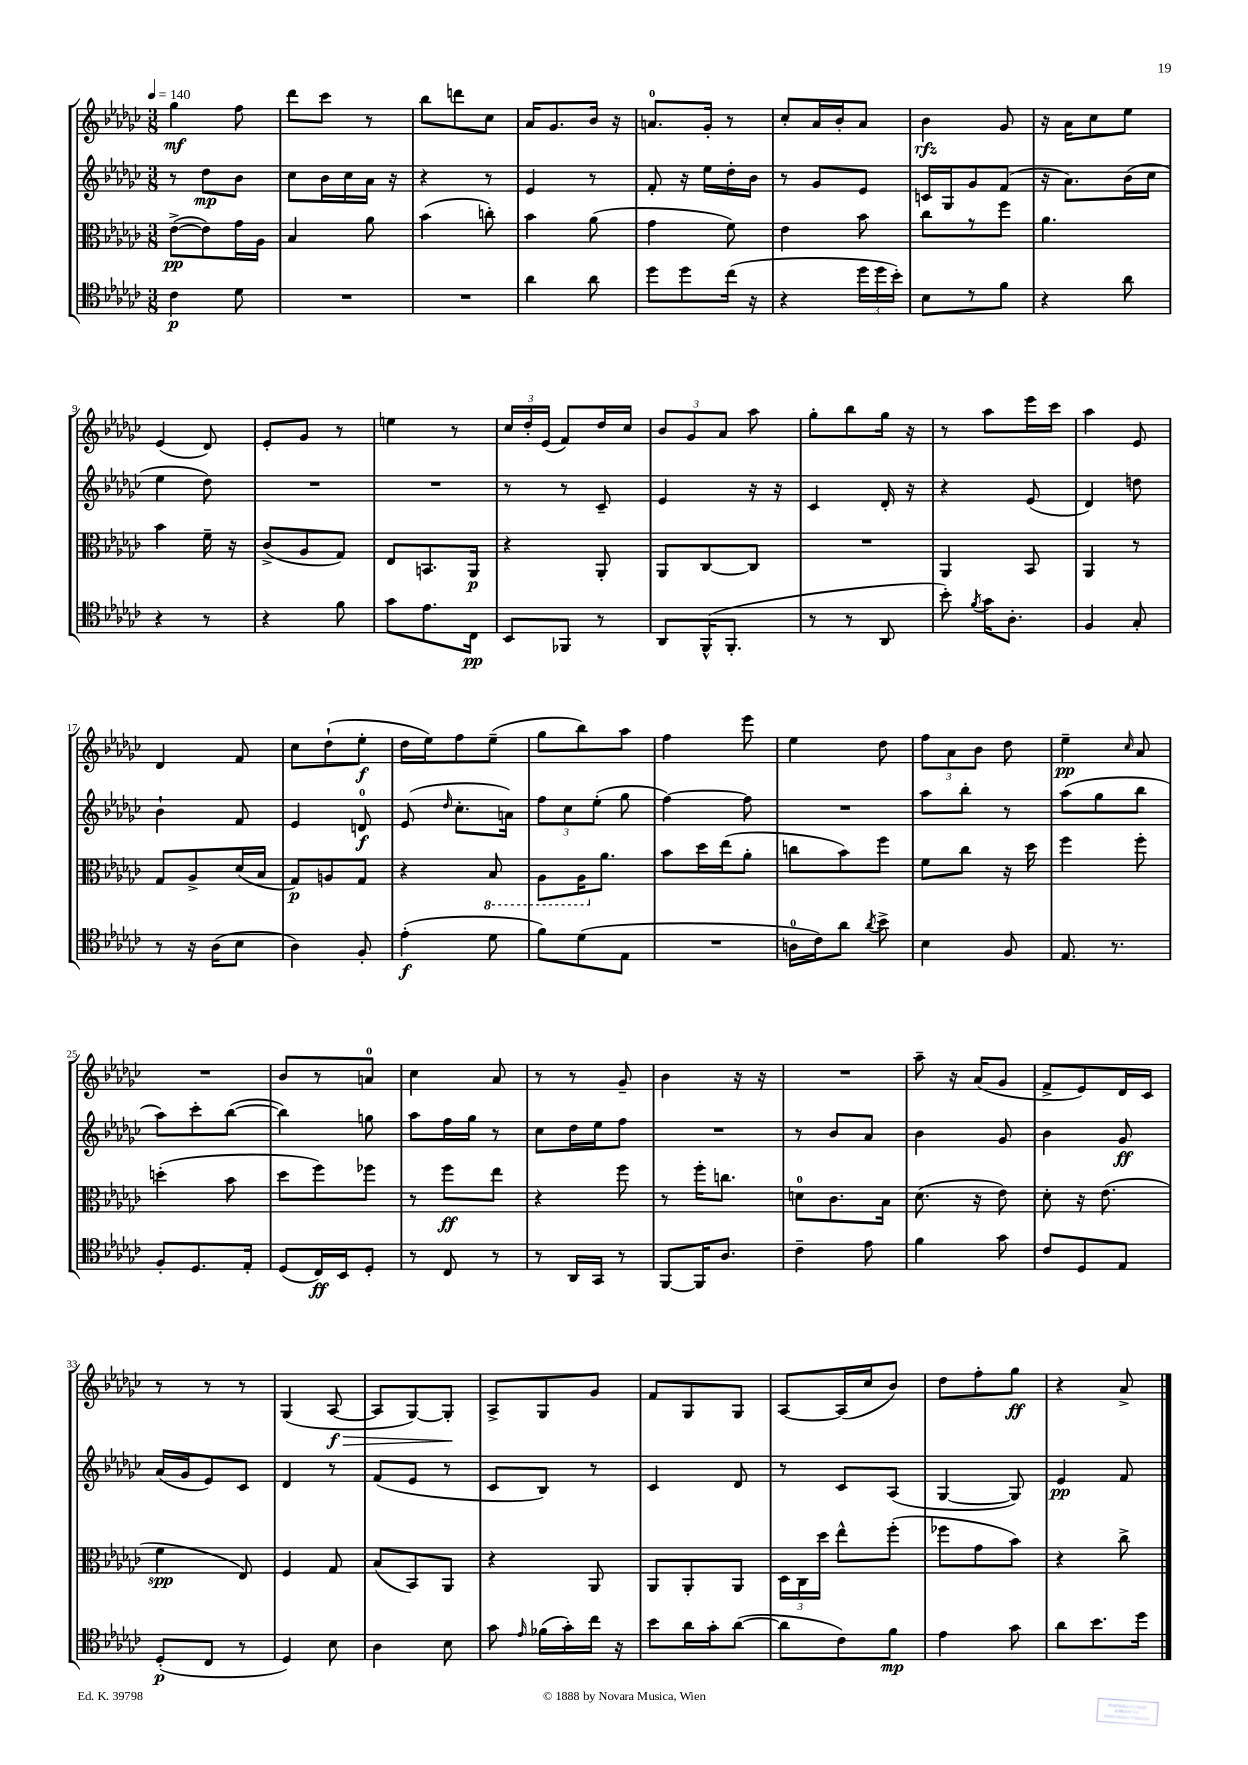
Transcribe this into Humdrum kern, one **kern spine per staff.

**kern	**kern	**kern	**kern
*staff4	*staff3	*staff2	*staff1
*clefC4	*clefC3	*clefG2	*clefG2
*k[b-e-a-d-g-c-]	*k[b-e-a-d-g-c-]	*k[b-e-a-d-g-c-]	*k[b-e-a-d-g-c-]
*M3/8	*M3/8	*M3/8	*M3/8
*MM140	*MM140	*MM140	*MM140
4c-	([8e-^	8r	4gg-
.	8e-])	8dd-	.
8d-	16g-	8b-	8ff
.	16A-	.	.
=	=	=	=
4.r	4B-	8cc-	8ddd-
.	.	16b-	8ccc-
.	.	16cc-	.
.	8a-	16a-	8r
.	.	16r	.
=	=	=	=
4.r	(4b-	4r	8bb-
.	.	.	8ddd
.	8cc')	8r	8cc-
=	=	=	=
4a-	4b-	4e-	16a-
.	.	.	8.g-
8a-	(8a-	8r	16b-
.	.	.	16r
=	=	=	=
8dd-	4g-	8f'	8.a
8dd-	.	16r	.
.	.	16ee-	16g-'
(16cc-	8f)	16dd-'	8r
16r	.	16b-	.
=	=	=	=
4r	4e-	8r	8cc-'
.	.	8g-	16a-
.	.	.	16b-'
24dd-	8b-	8e-	8a-
24dd-	.	.	.
24b-')	.	.	.
=	=	=	=
8B-	8cc-	16c	4b-
.	.	16G-	.
8r	8r	8g-	.
8f	8ff	(8f	8g-
=	=	=	=
4r	4.a-	16r	16r
.	.	8.a-)	16a-
.	.	.	8cc-
8a-	.	(16b-	8ee-
.	.	16cc-	.
=	=	=	=
4r	4b-	4ee-	(4e-
8r	16f~	8dd-)	8d-)
.	16r	.	.
=	=	=	=
4r	(8c-^	4.r	8e-'
.	8A-	.	8g-
8f	8G-)	.	8r
=	=	=	=
8g-	8E-	4.r	4ee
8.e-	8.BB	.	.
.	.	.	8r
16C-	16AA-	.	.
=	=	=	=
8BB-	4r	8r	24cc-
.	.	.	24dd-'
.	.	.	(24e-
8FF-	.	8r	8f)
8r	8AA-'	8c-~	16dd-
.	.	.	16cc-
=	=	=	=
8AA-	8AA-	4e-	12b-
.	.	.	12g-
(16FF^^	[8C-	.	.
.	.	.	12a-
8.FF'	.	.	.
.	8C-]	16r	8aa-
.	.	16r	.
=	=	=	=
8r	4.r	4c-	8gg-'
8r	.	.	8bb-
8AA-	.	16d-'	16gg-
.	.	16r	16r
=	=	=	=
8b-')	4AA-	4r	8r
8qf	.	.	.
16g-	.	.	8aa-
8.A-'	.	.	.
.	8BB-	(8e-	16eee-
.	.	.	16ccc-
=	=	=	=
4F	4AA-	4d-)	4aa-
8G-'	8r	8dd	8e-
=	=	=	=
8r	8G-	4b-`	4d-
16r	8A-^	.	.
(16A-	.	.	.
8B-	(16d-	8f	8f
.	16B-	.	.
=	=	=	=
4A-)	8G-)	4e-	8cc-
.	8A	.	(8dd-`
8F'	8G-	8d	8ee-'
=	=	=	=
(4e-'	4r	(8e-	16dd-
.	.	.	16ee-)
.	.	16qqdd-	.
.	.	8.cc-'	8ff
8d-	8BB-	.	(8ee-~
.	.	16a)	.
=	=	=	=
8f)	8AA-	12ff	8gg-
.	.	12cc-	.
(8d-	16AA-	.	8bb-)
.	.	(12ee-'	.
.	8.a-	.	.
8E-	.	8gg-	8aa-
=	=	=	=
4.r	8b-	[4ff)	4ff
.	16dd-	.	.
.	(16ee-	.	.
.	8a-'	8ff]	8eee-
=	=	=	=
16A	8cc	4.r	4ee-
16c-)	.	.	.
8a-	8b-)	.	.
8qa-	.	.	.
8b-^	8ff	.	8dd-
=	=	=	=
4B-	8f	8aa-	12ff
.	.	.	12a-
.	8cc-	8bb-'	.
.	.	.	12b-
8F	16r	8r	8dd-
.	16dd-	.	.
=	=	=	=
8.E-	4ff	(8aa-	4ee-~
.	.	8gg-	.
8.r	.	.	.
.	.	.	16qqcc-
.	8ff'	8bb-	8a-
=	=	=	=
8F'	(4dd'	8aa-)	4.r
8.D-	.	8ccc-'	.
.	8b-	([8bb-	.
16E-'	.	.	.
=	=	=	=
(8D-	8dd-	4bb-])	8b-
16C-)	8ff)	.	8r
16BB-	.	.	.
8D-'	8ff-	8gg	8a
=	=	=	=
8r	8r	8aa-	4cc-
8C-	8ff	16ff	.
.	.	16gg-	.
8r	8ee-	8r	8a-
=	=	=	=
8r	4r	8cc-	8r
16AA-	.	16dd-	8r
16GG-	.	16ee-	.
8r	8ff	8ff	8g-~
=	=	=	=
[8FF	8r	4.r	4b-
16FF]	16ff'	.	.
8.A-	8.cc	.	.
.	.	.	16r
.	.	.	16r
=	=	=	=
4c-~	8d	8r	4.r
.	8.c-	8b-	.
8e-	.	8a-	.
.	16B-	.	.
=	=	=	=
4f	(8.d-	4b-	8aa-~
.	.	.	16r
.	16r	.	(16a-
8g-	8e-)	8g-	8g-
=	=	=	=
8c-	8d-'	4b-	8f^
8D-	16r	.	8e-)
.	(8.e-	.	.
8E-	.	8g-	16d-
.	.	.	16c-
=	=	=	=
(8D-'	4f	(16a-	8r
.	.	16g-	.
8C-	.	8e-)	8r
8r	8E-)	8c-	8r
=	=	=	=
4D-)	4F	4d-	(4G-
8B-	8G-	8r	[8A-
=	=	=	=
4A-	(8B-	(8f	8A-]
.	8BB-)	8e-	[8G-)
8B-	8AA-	8r	8G-']
=	=	=	=
8g-	4r	8c-	8A-^
16qqe-	.	.	.
(16f-	.	8B-)	8G-
16g-')	.	.	.
16cc-	8AA-	8r	8g-
16r	.	.	.
=	=	=	=
8b-	8AA-	4c-	8f
16a-	8AA-'	.	8G-
16g-'	.	.	.
([8a-	8AA-	8d-	8G-
=	=	=	=
8a-]	24D-	8r	[8A-
.	24C-	.	.
.	24dd-	.	.
8c-)	8ee-^^	8c-	(16A-]
.	.	.	16cc-
8f	(8ff'	(8A-	8b-)
=	=	=	=
4e-	8ff-	[4G-	8dd-
.	8g-	.	8ff'
8g-	8b-)	8G-])	8gg-
=	=	=	=
8a-	4r	4e-	4r
8.b-	.	.	.
.	8cc-^	8f	8a-^
16dd-	.	.	.
==	==	==	==
*-	*-	*-	*-
